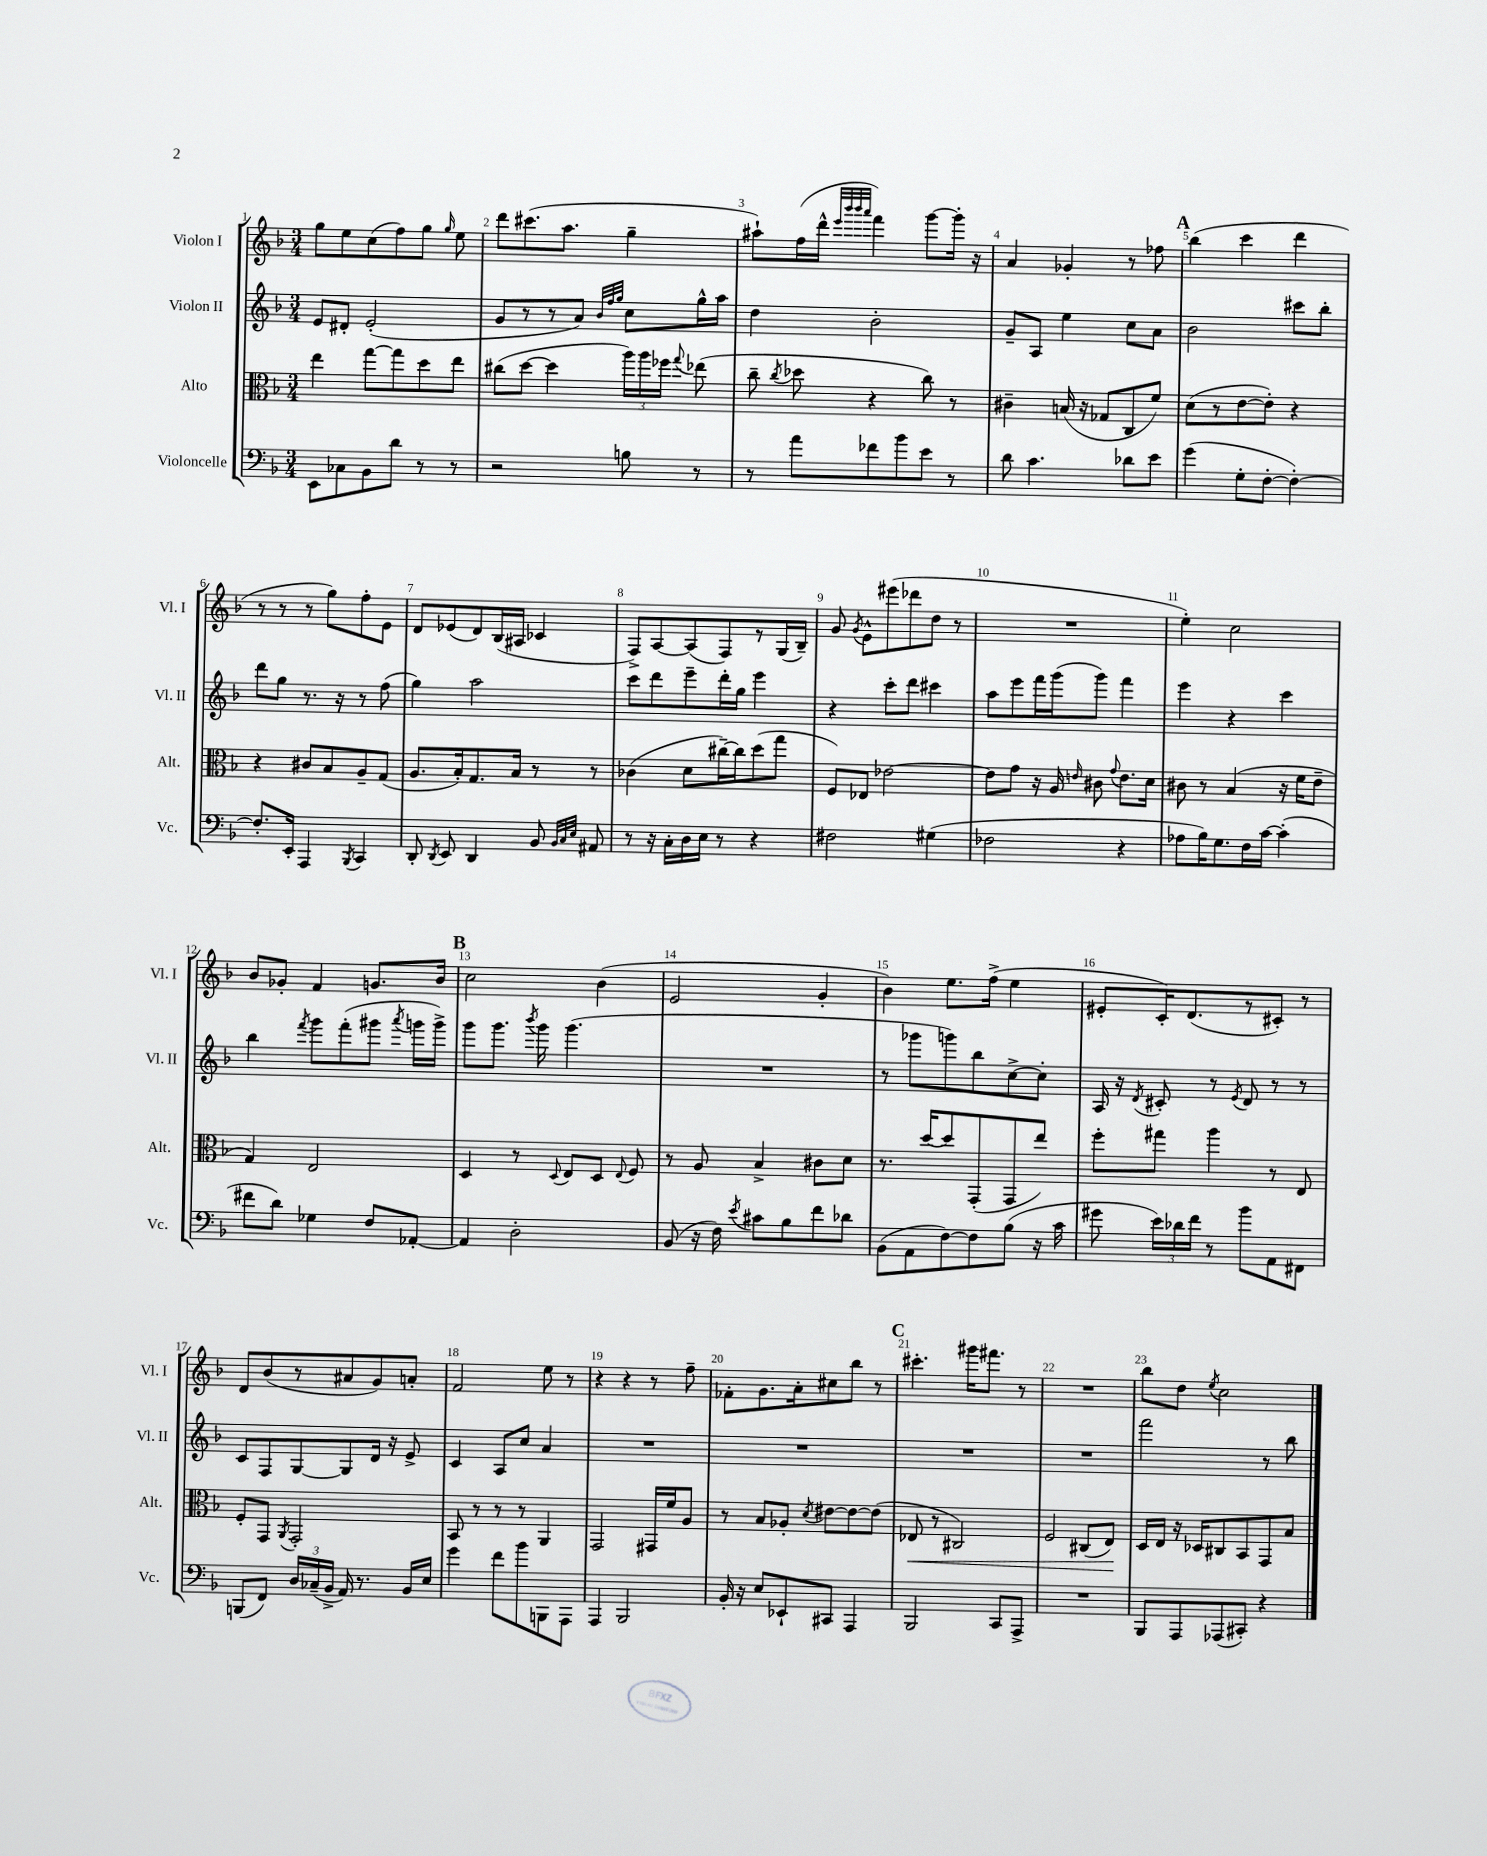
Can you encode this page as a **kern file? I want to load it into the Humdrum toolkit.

**kern	**kern	**dynam	**kern	**kern
*part4	*part3	*part3	*part2	*part1
*staff4	*staff3	*staff3	*staff2	*staff1
*I"Violoncelle	*I"Alto	*	*I"Violon II	*I"Violon I
*I'Vc.	*I'Alt.	*	*I'Vl. II	*I'Vl. I
*clefF4	*clefC3	*	*clefG2	*clefG2
*k[b-]	*k[b-]	*	*k[b-]	*k[b-]
*M3/4	*M3/4	*	*M3/4	*M3/4
=1	=1	=1	=1	=1
8EE\L	4ee\	.	8e/L	8gg\L
8C-X\	.	.	8d#X'/J	8ee\
8BB-\	[8gg\L	.	(2e'/	(8cc\
8d\J	8gg\]	.	.	8ff\)
8r	8dd\	.	.	8gg\J
.	.	.	.	16qqgg/
8r	8ee\J	.	.	8ee\
=2	=2	=2	=2	=2
2r	(8cc#X\L	.	8g/L	8ddd\L
.	[8dd\J	.	8r	(8.ccc#X\
.	4dd\]	.	8r	.
.	.	.	.	8.aa\J
.	.	.	8a/J)	.
.	.	.	32qqb-/LLL	.
.	.	.	32qqff/	.
.	.	.	32qqgg/JJJ	.
8Bn\	24aa\LL)	.	8cc\L	4gg~\
.	24aa\	.	.	.
.	24ff-X\JJ	.	.	.
.	8qqgg/	.	.	.
8r	(8ee-X\	.	16gg^^\L	.
.	.	.	16aa\JJ	.
=3	=3	=3	=3	=3
8r	8cc~\	.	4dd\	8aa#X`\L)
.	8qcc/	.	.	.
8a\L	8dd-X\	.	.	(16ff\L
.	.	.	.	16ddd^^\JJ
.	.	.	.	32qqeee/LLL
.	.	.	.	32qqbbb-/
.	.	.	.	32qqbbb-/
.	.	.	.	32qqaaa/JJJ
8f-X\	4r	.	2b-'\	4fff\)
8b-\	.	.	.	.
8e\J	8cc\)	.	.	[8ggg\L
8r	8r	.	.	16ggg'\Jk]
.	.	.	.	16r
=4	=4	=4	=4	=4
8d\	4c#X~\	.	8g~/L	4a/
4.c\	.	.	8A/J	.
.	(16Bn/	.	4ee\	4g-X'/
.	16r	.	.	.
.	8G-X/L	.	.	.
8d-X\L	8C/	.	8cc\L	8r
8e\J	8f/J)	.	8a\J	8ff-X\
!!LO:REH:place=s1:t=A
=5	=5	=5	=5	=5
(4g\	(8d\L	.	2b-\	(4bb-\
.	8r	.	.	.
8G'\L	[8e\	.	.	4ccc\
[8F'\J	8e'\J])	.	.	.
4F'\_)	4r	.	8ccc#X\L	4ddd\
.	.	.	8bb-'\J	.
!!LO:LB:g=z
=6	=6	=6	=6	=6
8.F'/L]	4r	.	8ddd\L	8r
.	.	.	8gg\J	8r
16EE'/Jk	.	.	.	.
4AAA/	8c#X/L	.	8.r	8r
.	8B-/	.	.	8gg\L)
.	.	.	16r	.
8qBBB-/	.	.	.	.
4CC/	8A~/	.	8r	8ff'\
.	(8G/J	.	(8ff\	8e\J
=7	=7	=7	=7	=7
8DD'/	8.A/L	.	4gg\)	8d/L
8qDD/	.	.	.	.
8EE/	.	.	.	(8e-X/
.	16B-'/k)	.	.	.
4DD/	8.G/	.	2aa\	8d/)
.	.	.	.	(16B-/L
.	16B-/Jk	.	.	16A#X/JJ
8BB-/	8r	.	.	4c-X/
32qqBB-/LLL	.	.	.	.
32qqC/	.	.	.	.
32qqE/JJJ	.	.	.	.
8AA#X/	8r	.	.	.
=8	=8	=8	=8	=8
8r	(4c-X\	.	8ccc\L	8F^/L)
16r	.	.	8ddd\	[8A/
16C'\LL	.	.	.	.
16D\	8d\L	.	8eee~\	(8A/]
16E\JJ	.	.	.	.
8r	[16cc#X~\L)	.	16ddd'\L	8F/)
.	16cc#\J]	.	16gg\JJ	.
4r	(8dd\	.	4eee\	8r
.	8gg\J	.	.	(16G/L
.	.	.	.	16B-~/JJ)
=9	=9	=9	=9	=9
2F#X\	8F/L)	.	4r	8g/
.	.	.	.	8qg/
.	8E-X/J	.	.	8e^^\L
.	[2e-X\	.	8ccc'\L	(8eee#X\
.	.	.	8ddd\J	8ddd-X\
(4G#X\	.	.	4ccc#X\	8dd\J
.	.	.	.	8r
=10	=10	=10	=10	=10
2F-X\	8e-\L]	.	8aa\L	2.r
.	8g\J	.	8eee\	.
.	16r	.	16fff\L	.
.	16A/	.	(16ggg\J	.
.	16qqen/	.	.	.
.	8c#X\	.	8ggg\J)	.
.	8qqg/	.	.	.
4r	8.e\L	.	4fff\	.
.	16d\Jk	.	.	.
=11	=11	=11	=11	=11
8A-X\L	8c#X\	.	4eee\	4ee'\)
16B-\K)	8r	.	.	.
8.G\	.	.	.	.
.	(4B-/	.	4r	2cc\
16F\L	.	.	.	.
[16c\JJ	.	.	.	.
(4c'\]	16r	.	4ccc\	.
.	16f\KL	.	.	.
.	8e~\J	.	.	.
!!LO:LB:g=z
=12	=12	=12	=12	=12
8f#X\L	4G/)	.	4bb-\	8b-/L
8d\J)	.	.	.	8g-X'/J
.	.	.	8qfff/	.
4G-X\	2E/	.	8ggg\L	4f/
.	.	.	(8fff'\	.
8F/L	.	.	8ggg#X\J	8.gn/L
.	.	.	8qaaa/	.
[8AA-X'/J	.	.	16gggn\LL	.
.	.	.	16ggg^\JJ)	16b-/Jk
!!LO:REH:place=s1:t=B
=13	=13	=13	=13	=13
4AA-/]	4D/	.	8ggg\L	2cc\
.	.	.	8.ggg\J	.
2D'\	8r	.	.	.
.	.	.	8qbbb-/	.
.	.	.	16ggg\	.
.	8qqD/	.	.	.
.	8E/L	.	(4.ggg\	.
.	8D/J	.	.	(4b-\
.	8qqE/	.	.	.
.	8F/	.	.	.
=14	=14	=14	=14	=14
(8BB-/	8r	.	2.r	2e/
16r	8A/	.	.	.
16F\)	.	.	.	.
8qe/	.	.	.	.
8c#X\L	4B-^/	.	.	.
8B-\	.	.	.	.
8f\	8c#X\L	.	.	4g'/
8d-X\J	8d\J	.	.	.
=15	=15	=15	=15	=15
(8BB-\L	8.r	.	8r	4b-\)
8AA\	.	.	8ggg-X\L	.
.	[16dd/KL	.	.	.
[8F\)	8dd/]	.	8gggn\)	8.ee\L
8F\]	(8GG'/	.	8bb-\	.
.	.	.	.	(16ff^\Jk
(8B-\J	8GG/	.	[8cc^\	4ee\
16r	8ee/J)	.	8cc'\J]	.
16c\	.	.	.	.
=16	=16	=16	=16	=16
8g#X\	8ff'\L	.	16A/	8e#X'/L
.	.	.	16r	.
.	.	.	8qd/	.
24e\LL)	8gg#X\J	.	8c#X'/	16c'/K)
24d-X\	.	.	.	.
.	.	.	.	(8.d/
24f\JJ	.	.	.	.
8r	4aa\	.	8r	.
.	.	.	8qe/	.
8b-\L	.	.	8d/	8r
8AA\	8r	.	8r	8c#X'/J)
8FF#X\J	8E/	.	8r	8r
!!LO:LB:g=z
=17	=17	=17	=17	=17
(8BBBn/L	8F'/L	.	8c/L	8d/L
8FF/J)	8GG/J	.	8F/	(8b-/
.	8qAA/	.	.	.
24D/LL	2GG'/	.	[8G/	8r
(24C-X~/	.	.	.	.
24BB-^/JJ	.	.	.	.
16AA/)	.	.	8G/]	8a#X/
8.r	.	.	.	.
.	.	.	16d/Jk	8g/)
.	.	.	16r	.
16BB-/LL	.	.	8e^/	8an'/J
16E/JJ	.	.	.	.
=18	=18	=18	=18	=18
4g\	8BB-/	.	4c/	2f/
.	8r	.	.	.
8f\L	8r	.	8A/L	.
8b-\	8r	.	8cc/J	.
8BBBn\	4AA/	.	4a/	8ee\
8AAA\J	.	.	.	8r
=19	=19	=19	=19	=19
4AAA/	2GG/	.	2.r	4r
2BBB-/	.	.	.	4r
.	16GG#X/LL	.	.	8r
.	16f/J	.	.	.
.	8A/J	.	.	8ff~\
=20	=20	=20	=20	=20
16BB-'/	8r	.	2.r	8f-X'\L
16r	.	.	.	.
8E/L	8B-/L	.	.	8.g\
8EE-X`/	8A-X'/J	.	.	.
.	.	.	.	16a'\k
.	8qd/	.	.	.
8CC#X/J	[8e#X\L	.	.	8cc#X\
4AAA/	8e#\_	.	.	8bb-\J
.	(8e#\J]	.	.	8r
!!LO:REH:place=s1:t=C
=21	=21	=21	=21	=21
!	!	!LO:HP:b	!	!
2BBB-/	8E-X/	<	2.r	4.ccc#X'\
.	8r	.	.	.
.	2C#X/)	.	.	.
.	.	.	.	16ggg#X\KL
.	.	.	.	8.fff#X\J
8CC/L	.	.	.	.
8AAA^/J	.	.	.	8r
=22	=22	=22	=22	=22
2.r	2F/	.	2.r	2.r
.	(8C#X/L	.	.	.
.	8E/J)	.	.	.
.	.	[	.	.
=23	=23	=23	=23	=23
8BBB-/L	16D/LL	.	2fff\	8bb-\L
.	16E/JJ	.	.	.
8AAA/	16r	.	.	8dd\J
.	16D-X/KL	.	.	.
.	.	.	.	8qee/
(8AAA-X/	8C#X/	.	.	2cc\
8CC#X'/J)	8BB-/	.	.	.
4r	8GG/	.	8r	.
.	8B-/J	.	8bb-\	.
==	==	==	==	==
*-	*-	*-	*-	*-
